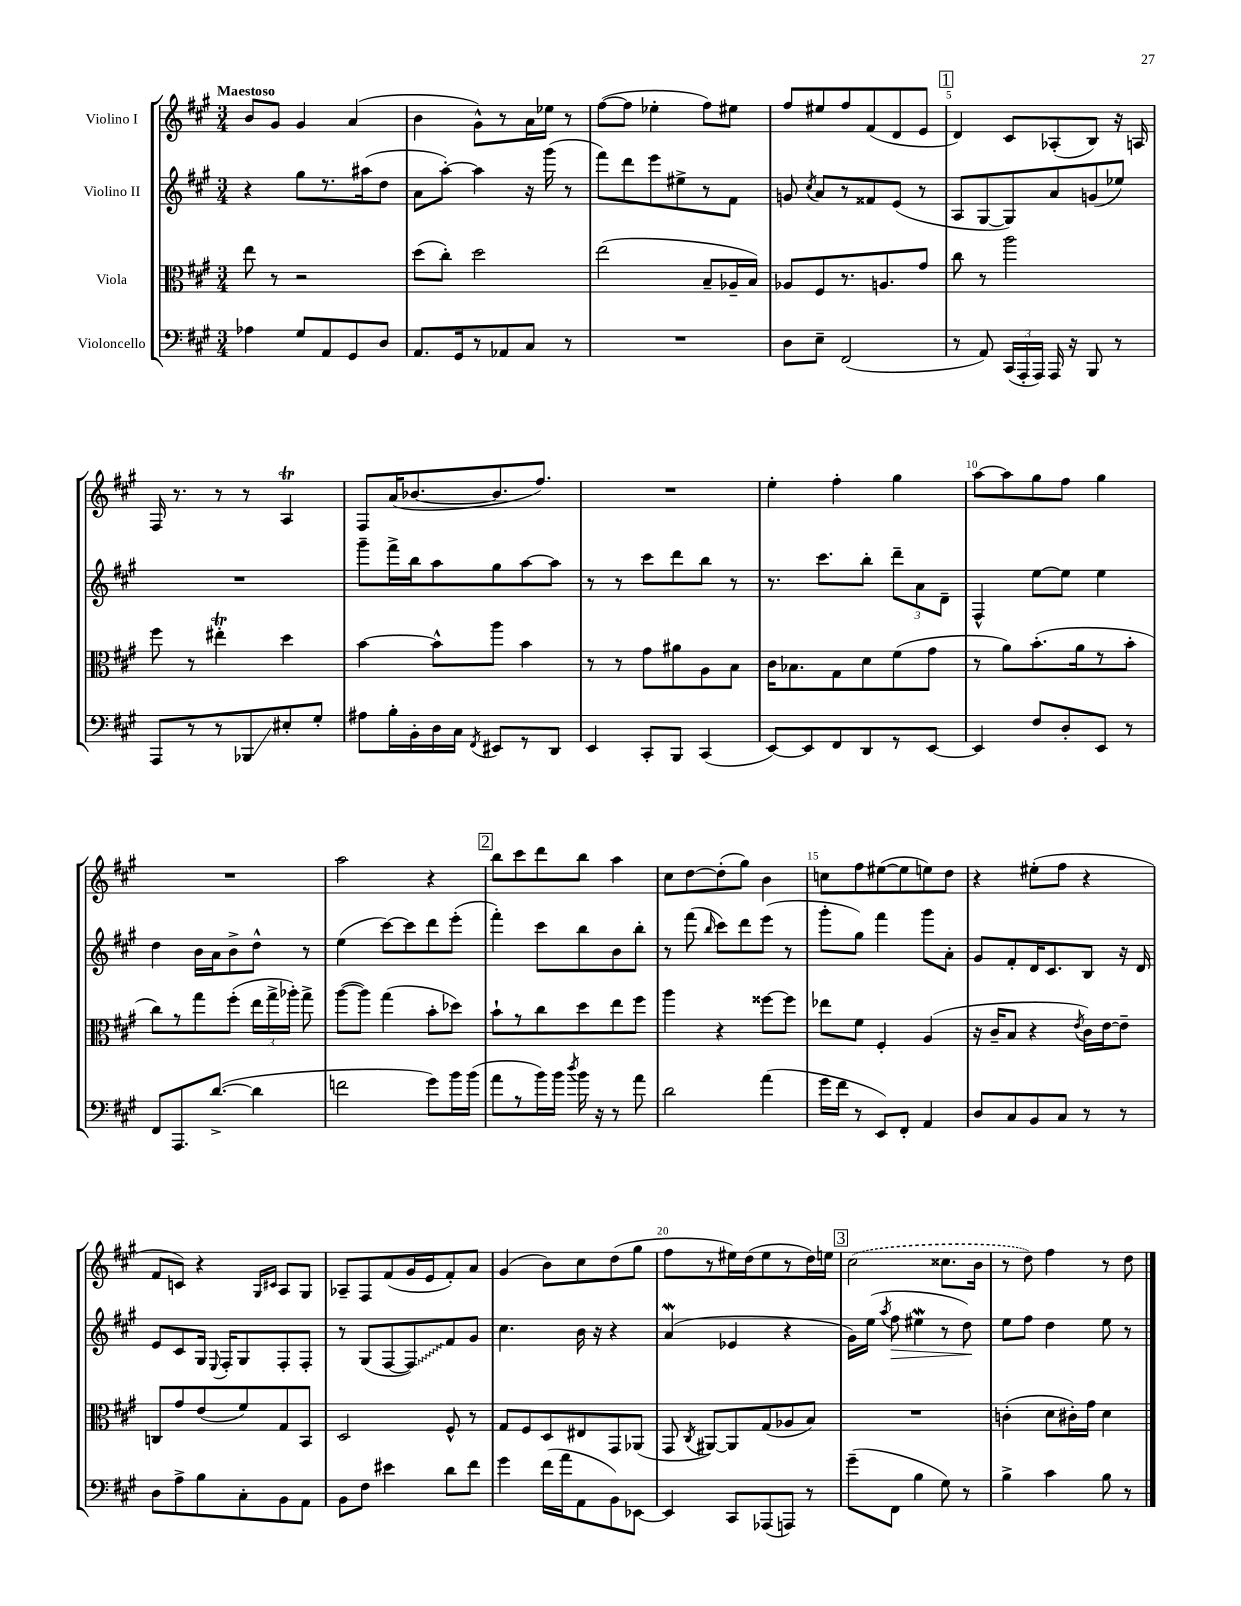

**kern	**kern	**kern	**kern
*staff4	*staff3	*staff2	*staff1
*clefF4	*clefC3	*clefG2	*clefG2
*k[f#c#g#]	*k[f#c#g#]	*k[f#c#g#]	*k[f#c#g#]
*M3/4	*M3/4	*M3/4	*M3/4
4A-	8ee	4r	8b
.	8r	.	8g#
8G#	2r	8gg#	4g#
8AA	.	8.r	.
8GG#	.	.	(4a
.	.	(16aa#	.
8D	.	8dd	.
=	=	=	=
8.AA	(8dd	8a	4b
.	8cc#')	[8aa')	.
16GG#	.	.	.
8r	2dd	4aa]	8g#^^)
8AA-	.	.	8r
8C#	.	16r	16a
.	.	(16ggg#	16ee-
8r	.	8r	8r
=	=	=	=
2.r	(2ee	8fff#)	([8ff#
.	.	8ddd	8ff#]
.	.	8eee	4ee-'
.	.	8ee#^	.
.	8B~	8r	8ff#)
.	16A-~	8f#	8ee#
.	16B)	.	.
=	=	=	=
8D	8A-	8g	8ff#
.	.	8qcc#	.
8E~	8F#	8a	8ee#
(2FF#	8.r	8r	8ff#
.	.	8f##	(8f#
.	8.A	.	.
.	.	(8e	8d
.	8g#	8r	8e
=	=	=	=
8r	8cc#	8A	4d)
8AA)	8r	[8G#	.
(24CC#	2aa	8G#])	8c#
24AAA'	.	.	.
24AAA)	.	.	.
16AAA	.	8a	(8A-'
16r	.	.	.
8BBB	.	(8g	8B)
8r	.	8ee-)	16r
.	.	.	16A
=	=	=	=
8AAA	8ff#	2.r	16F#
.	.	.	8.r
8r	8r	.	.
8r	4ee#'	.	8r
8BBB-	.	.	8r
8E#'	4dd	.	4A
8G#'	.	.	.
=	=	=	=
8A#	[4b	8ggg#~	8F#
16B'	.	16fff#^	(16a
16BB'	.	16bb	[8.b-
16D	8b^^]	8aa	.
16C#	.	.	.
8qFF#	.	.	.
8EE#	8aa	8gg#	8.b-]
8r	4b	[8aa	.
.	.	.	8.ff#)
8DD	.	8aa]	.
=	=	=	=
4EE	8r	8r	2.r
.	8r	8r	.
8CC#'	8g#	8ccc#	.
8BBB	8a#	8ddd	.
(4CC#	8A	8bb	.
.	8B	8r	.
=	=	=	=
[8EE)	16c#	8.r	4ee'
.	8.B-	.	.
8EE]	.	.	.
.	.	8.ccc#	.
8FF#	8G#	.	4ff#'
8DD	8d	8bb'	.
8r	(8f#	12ddd~	4gg#
.	.	12a	.
[8EE	8g#	.	.
.	.	12d~	.
=	=	=	=
4EE]	8r	4F#^^	[8aa
.	8a)	.	8aa]
8F#	(8.b'	[8ee	8gg#
8D'	.	8ee]	8ff#
.	16a	.	.
8EE	8r	4ee	4gg#
8r	8b'	.	.
=	=	=	=
8FF#	8cc#)	4dd	2.r
8.AAA	8r	.	.
.	8gg#	16b	.
([8.d^	.	16a	.
.	(8ff#'	8b^	.
4d]	24ee	8dd^^	.
.	24gg#^	.	.
.	24aa-')	.	.
.	8gg#^	8r	.
=	=	=	=
2f	([8aa	(4ee	2aa
.	8aa])	.	.
.	(4gg#	[8ccc#)	.
.	.	8ccc#]	.
8g#)	8b'	8ddd	4r
16b	8dd-)	(8eee'	.
(16b	.	.	.
=	=	=	=
8a	8b`	4fff#')	8bb
8r	8r	.	8ccc#
16b)	8cc#	8ccc#	8ddd
16b	.	.	.
8qdd	.	.	.
16b	8dd	8bb	8bb
16r	.	.	.
8r	8ee	8b	4aa
8a	8ff#	8bb'	.
=	=	=	=
2d	4aa	8r	8cc#
.	.	(8fff#	[8dd
.	.	16qqbb	.
.	4r	8ccc#)	(8dd']
.	.	8ddd	8gg#)
(4a	[8ff##	(8eee	4b
.	8ff##]	8r	.
=	=	=	=
16g#	8ee-	8ggg#'	8cc
16f#	.	.	.
8r	8f#	8gg#)	8ff#
8EE)	4F#'	4fff#	([8ee#
8FF#'	.	.	8ee#]
4AA	(4A	8ggg#	8ee)
.	.	8a'	8dd
=	=	=	=
8D	16r	8g#	4r
.	16c#~	.	.
8C#	8B	8f#'	.
8BB	4r	16d	(8ee#'
.	.	8.c#	.
8C#	.	.	8ff#
.	8qe	.	.
8r	16c#)	8B	4r
.	[16e	.	.
8r	8e~]	16r	.
.	.	16d	.
=	=	=	=
8D	8C	8e	8f#
8A^	8g#	8c#	8c)
8B	(8e	16G#	4r
.	.	8qqE	.
.	.	16F#'	.
8C#'	8f#)	8G#	.
.	.	.	16qqG#
.	.	.	16qqc#
8BB	8G#	8F#'	8A
8AA	8BB	8F#'	8G#
=	=	=	=
8BB	2D	8r	8A-~
8F#	.	(8G#	8F#
4e#	.	[8F#	(8f#
.	.	8F#])	16g#
.	.	.	16e
8d	8F#^^	8f#	8f#')
8f#	8r	8g#	8a
=	=	=	=
4g#	8G#	4.cc#	(4g#
.	8F#	.	.
(16f#	8D	.	8b)
16a	.	.	.
8AA	8E#	16b	8cc#
.	.	16r	.
8BB)	8GG#	4r	(8dd
[8EE-	(8AA-	.	8gg#
=	=	=	=
4EE-]	8GG#	(4a	8ff#
.	8qC#	.	.
.	[8AA#)	.	8r
8CC#	8AA#]	4e-	16ee#)
.	.	.	(16dd
(8AAA-	(8G#	.	8ee#
8AAA)	8A-	4r	8r
8r	8B)	.	16dd)
.	.	.	16ee
=	=	=	=
(8g#~	2.r	16g#)	(2cc#
.	.	(16ee	.
.	.	8qaa	.
8FF#	.	8ff#	.
4B	.	4ee#	.
8G#)	.	8r	8.cc##
8r	.	8dd)	.
.	.	.	16b
=	=	=	=
4B^	(4c'	8ee	8r
.	.	8ff#	8dd)
4c#	8d	4dd	4ff#
.	16c#')	.	.
.	16g#	.	.
8B	4d	8ee	8r
8r	.	8r	8dd
==	==	==	==
*-	*-	*-	*-
